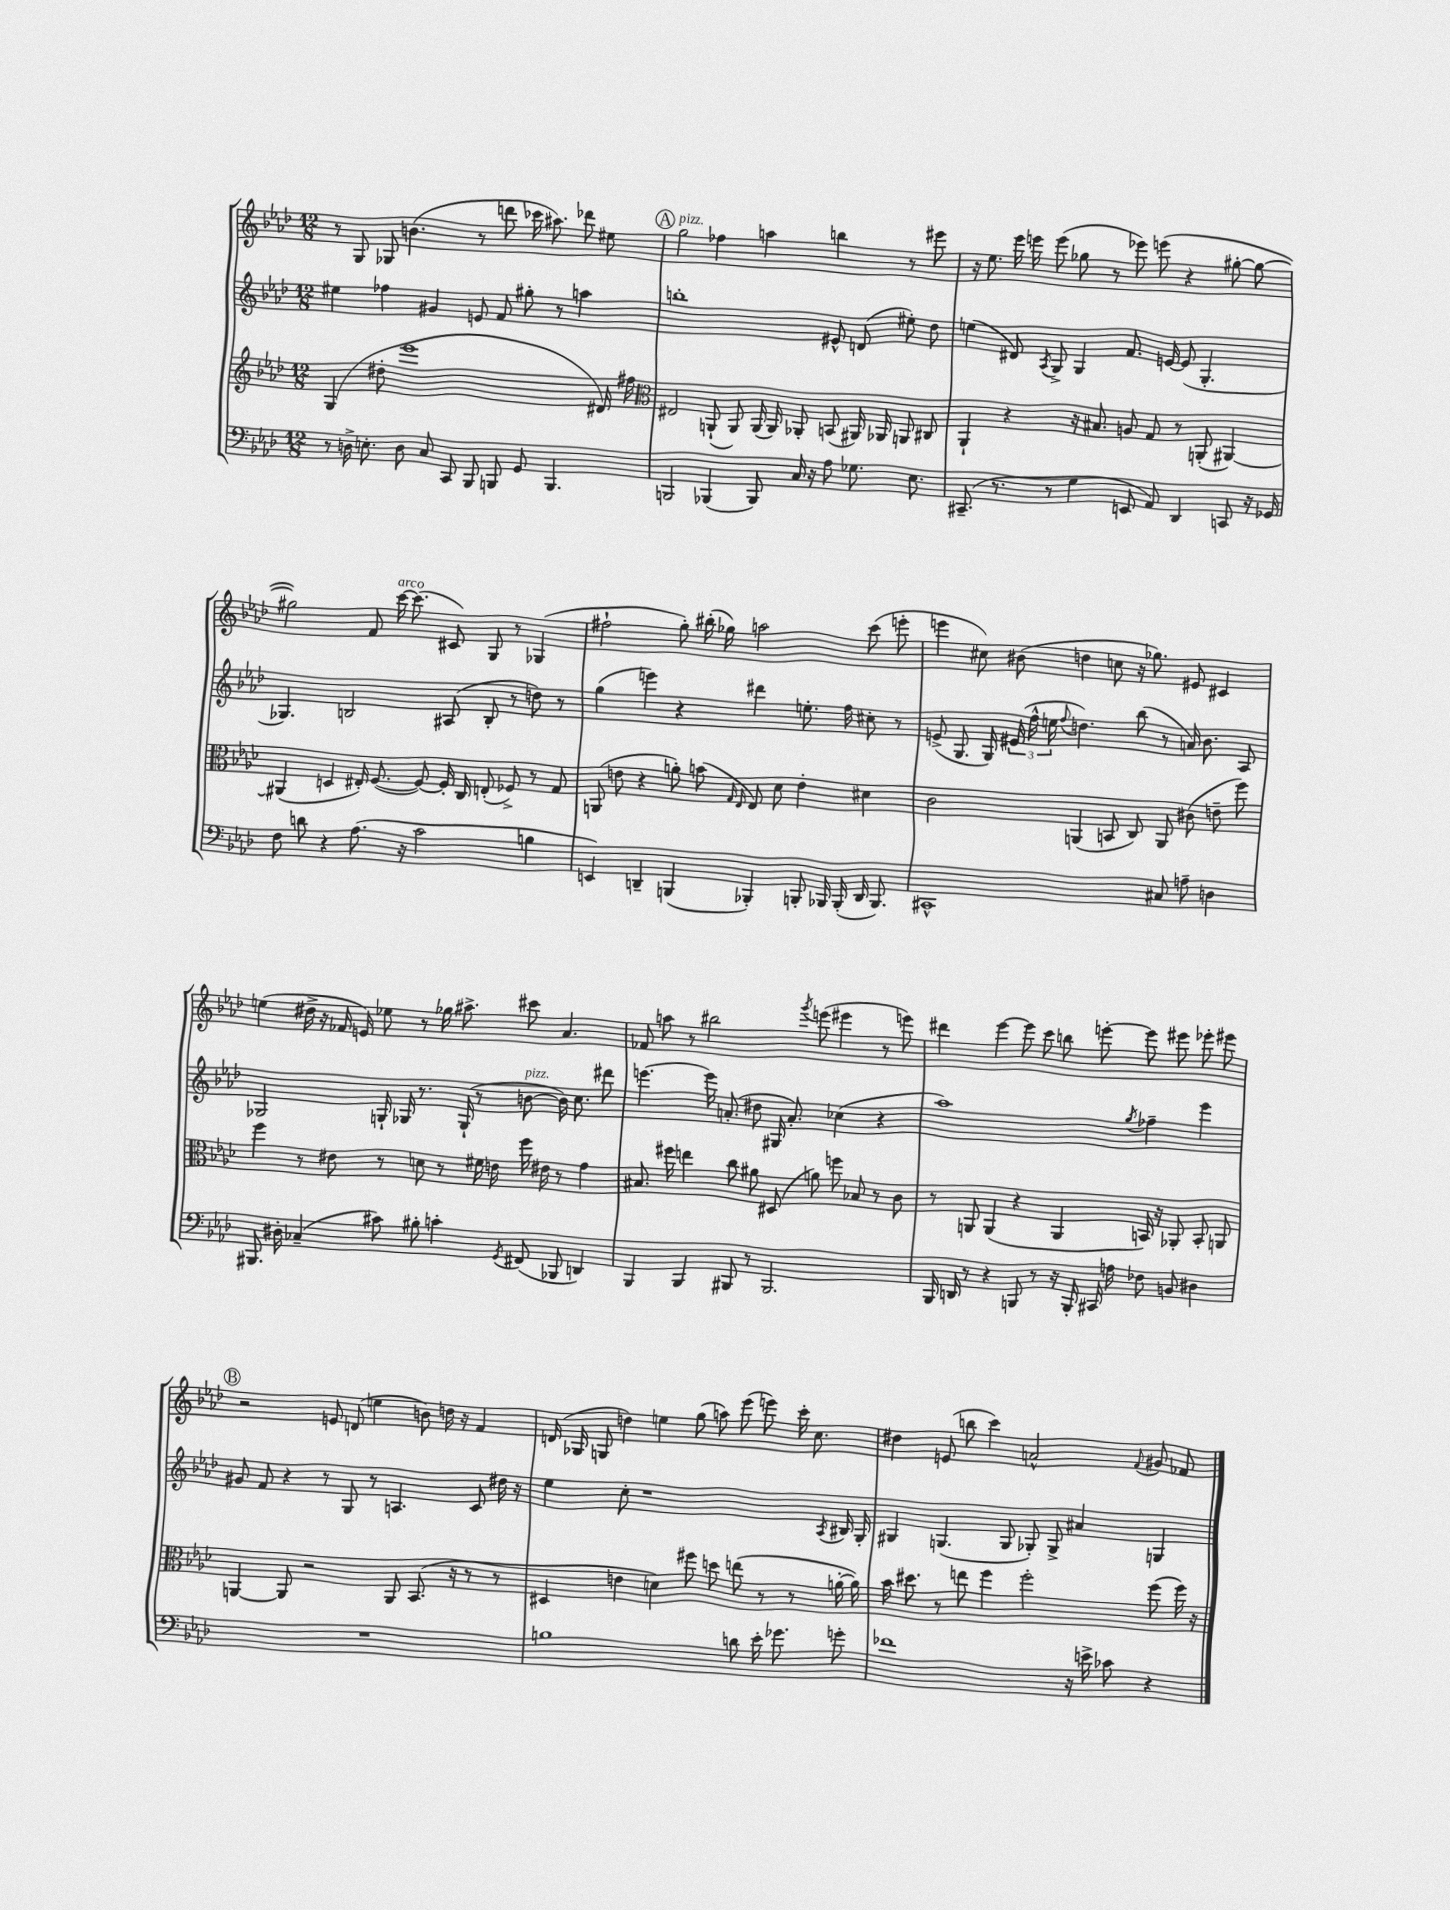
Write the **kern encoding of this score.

**kern	**kern	**kern	**kern
*staff4	*staff3	*staff2	*staff1
*clefF4	*clefG2	*clefG2	*clefG2
*k[b-e-a-d-]	*k[b-e-a-d-]	*k[b-e-a-d-]	*k[b-e-a-d-]
*M12/8	*M12/8	*M12/8	*M12/8
8r	(4G	4ee#	8r
16D^	.	.	8G
8.E'	.	.	.
.	8dd#'	4ff-	8G-
8D	1eee-	.	(4.b
8C	.	4g#	.
8CC	.	.	.
8BBB-	.	8e	8r
8BBB	.	8f	8ddd
8GG	.	8gg#'	16ccc-
.	.	.	8.aa#)
4.BBB	.	8r	.
.	.	4aa	8ddd-
.	16d#)	.	8ee#
.	16ff#	.	.
=	=	=	=
*	*clefC3	*	*
2BBB	2E#	1bb'	2gg
(4BBB-	(8AA`	.	4ff-
.	8AA)	.	.
8BBB-)	(16AA	.	4aa
.	16AA)	.	.
16C	8AA-'	.	.
16r	.	.	.
8A-	(8BB	8e#^^	4bb
8.G-	16AA#)	(8d	.
.	16AA-	.	.
.	8AA	8ee#')	8r
8.E-	.	.	.
.	8C#	8dd-	8eee#
=	=	=	=
(8.CC#~	4AA-`	(4ee	16r
.	.	.	8.ee-
8.r	.	.	.
.	4r	8d#)	16eee-
.	.	.	16eee
.	.	8qA-	.
8r	.	8G^	(8eee
4G	16r	4G	8gg-
.	8.B#	.	.
.	.	.	8r
8EE	8A	8.f	8eee-)
8AA-)	8G	.	(8eee
.	.	[16e	.
4DD-	8r	(8e]	4r
.	(8AA'	4.G'	.
8CC	[4AA#)	.	[8gg#'
16r	.	.	8gg#_
16GG-	.	.	.
=	=	=	=
8F	(4AA#]	4.G-)	2gg#])
8d	.	.	.
4r	4D	.	.
.	.	2B	.
(8.A-	16E#')	.	8f
.	([8.F	.	.
.	.	.	[16ccc
16r	.	.	(8.ccc]
2c	8F_)	.	.
.	16F']	(8A#	8c#)
.	16C	.	.
.	(8E'	8B'	8G
.	8F-^)	8r	8r
4B	8r	8dd)	(4G-
.	8G	8r	.
=	=	=	=
4EE)	(8AA	(4gg	2ff#`
.	8e	.	.
4DD~	4r	4eee)	.
(4BBB	8a')	4r	8gg')
.	(8b	.	(16bb#'
.	.	.	16gg-)
.	16qqG	.	.
.	16qqE-	.	.
4BBB-')	8E-)	4ddd#	2aa
.	8d-	.	.
8BBB'	4e'	8.ee'	.
16BBB-	.	.	.
(16BBB-'	.	16ff	.
16DD	4d#	8cc#'	(8ccc
8.BBB-)	.	.	.
.	.	8r	8eee'
=	=	=	=
1CC#^^	2c	(8e^	4eee
.	.	8.G	.
.	.	.	8cc#)
.	.	16G)	.
.	.	(24e#	(8b#
.	.	24ff^^	.
.	.	24ee	.
.	.	8qqff	.
.	(4AA	4.dd)	4dd
.	8BB	.	8cc
.	8C)	(8bb-	16r
.	.	.	8.gg-)
8C#	8AA	8r	.
8A~	(8c#	16a)	8e#
.	.	8.b-	.
4D	8e~	.	4c#
.	8ff)	8A-	.
=	=	=	=
8.BBB#	4ff	2G-	(4ee
16D#'	.	.	.
(4C-~	8r	.	16dd#^
.	.	.	16r
.	8e#	.	16f-
.	.	.	16e)
8c#)	8r	16G`	8ee-
.	.	16G-	.
8B#'	8d	8.r	8r
4c'	8r	.	16gg-
.	.	(16G-`	8.aa#^
.	16f#	8r	.
.	16e	.	.
8qGG	.	.	.
(8FF#	16ff	[8b	8ccc#
.	16e#	.	.
8BBB-	8r	16b])	4.a-
.	.	8.cc	.
4DD)	4g	.	.
.	.	8ddd#	.
=	=	=	=
4BBB-	8.B#	[4.eee	8f-
.	.	.	8aa
.	16ff#	.	.
4BBB-	4ee	.	8r
.	.	16eee]	2bb#
.	.	(8.a'	.
8BBB#	8cc	.	.
8r	8a#	8dd#	.
2.BBB#	(8D#	16G#	.
.	.	8.a')	.
.	.	.	8qggg
.	8a)	.	(8eee
.	8ff	(4cc-	4eee#
.	8B-	.	.
.	8r	4r	8r
.	8c	.	8eee)
=	=	=	=
16BBB-	8r	1aa-)	4ddd#
16DD	.	.	.
8r	8AA	.	.
4r	(4AA	.	[4eee-
8BBB	4r	.	8eee-]
8r	.	.	8ccc
16r	4AA	.	8bb
16BBB'	.	.	.
16CC#	.	.	[8eee'
16A	.	.	.
.	.	8qgg	.
8F-	16BB)	4ff-~	8eee]
.	16r	.	.
8BB	8AA-'	.	8eee#
4D#	8BB'	4eee-	8eee-'
.	8AA	.	8eee#
=	=	=	=
1.r	[4AA	8g#	2r
.	.	8f	.
.	8AA]	4r	.
.	2r	.	.
.	.	8r	8e
.	.	8G	(8d
.	.	8r	4ee
.	8AA	4.A	.
.	(8.BB-	.	8b)
.	.	.	16dd
.	16r	.	16r
.	8r	8c	4f
.	8r	16dd#	.
.	.	16r	.
=	=	=	=
1B	4D#	4ee-	(16d
.	.	.	16G-
.	.	.	8G
.	4e	8cc'	4dd)
.	.	1r	.
.	4d)	.	4ee
.	8ff#	.	(8gg
.	8dd	.	8aa)
8d	(8ee	.	(8eee-
16e-'	8r	.	8eee)
8.g-	.	.	.
.	8r	.	16ccc'
.	.	.	8.cc
.	.	8qA-	.
8g'	[16a'	16B#	.
.	16a])	16G'	.
=	=	=	=
1f-	16b-	4G#	4dd#
.	8.dd#	.	.
.	8r	(4.G	(8e
.	8ee	.	8bb
.	4ff	.	4ccc)
.	.	8G	.
.	2ff'	8G-')	2a^^
.	.	8G-^	.
16r	.	4a#	.
16e^	.	.	.
8c-	.	.	.
.	.	.	8qqf
4r	(8ff	4G	8g#
.	16ff)	.	8f-
.	16r	.	.
==	==	==	==
*-	*-	*-	*-
